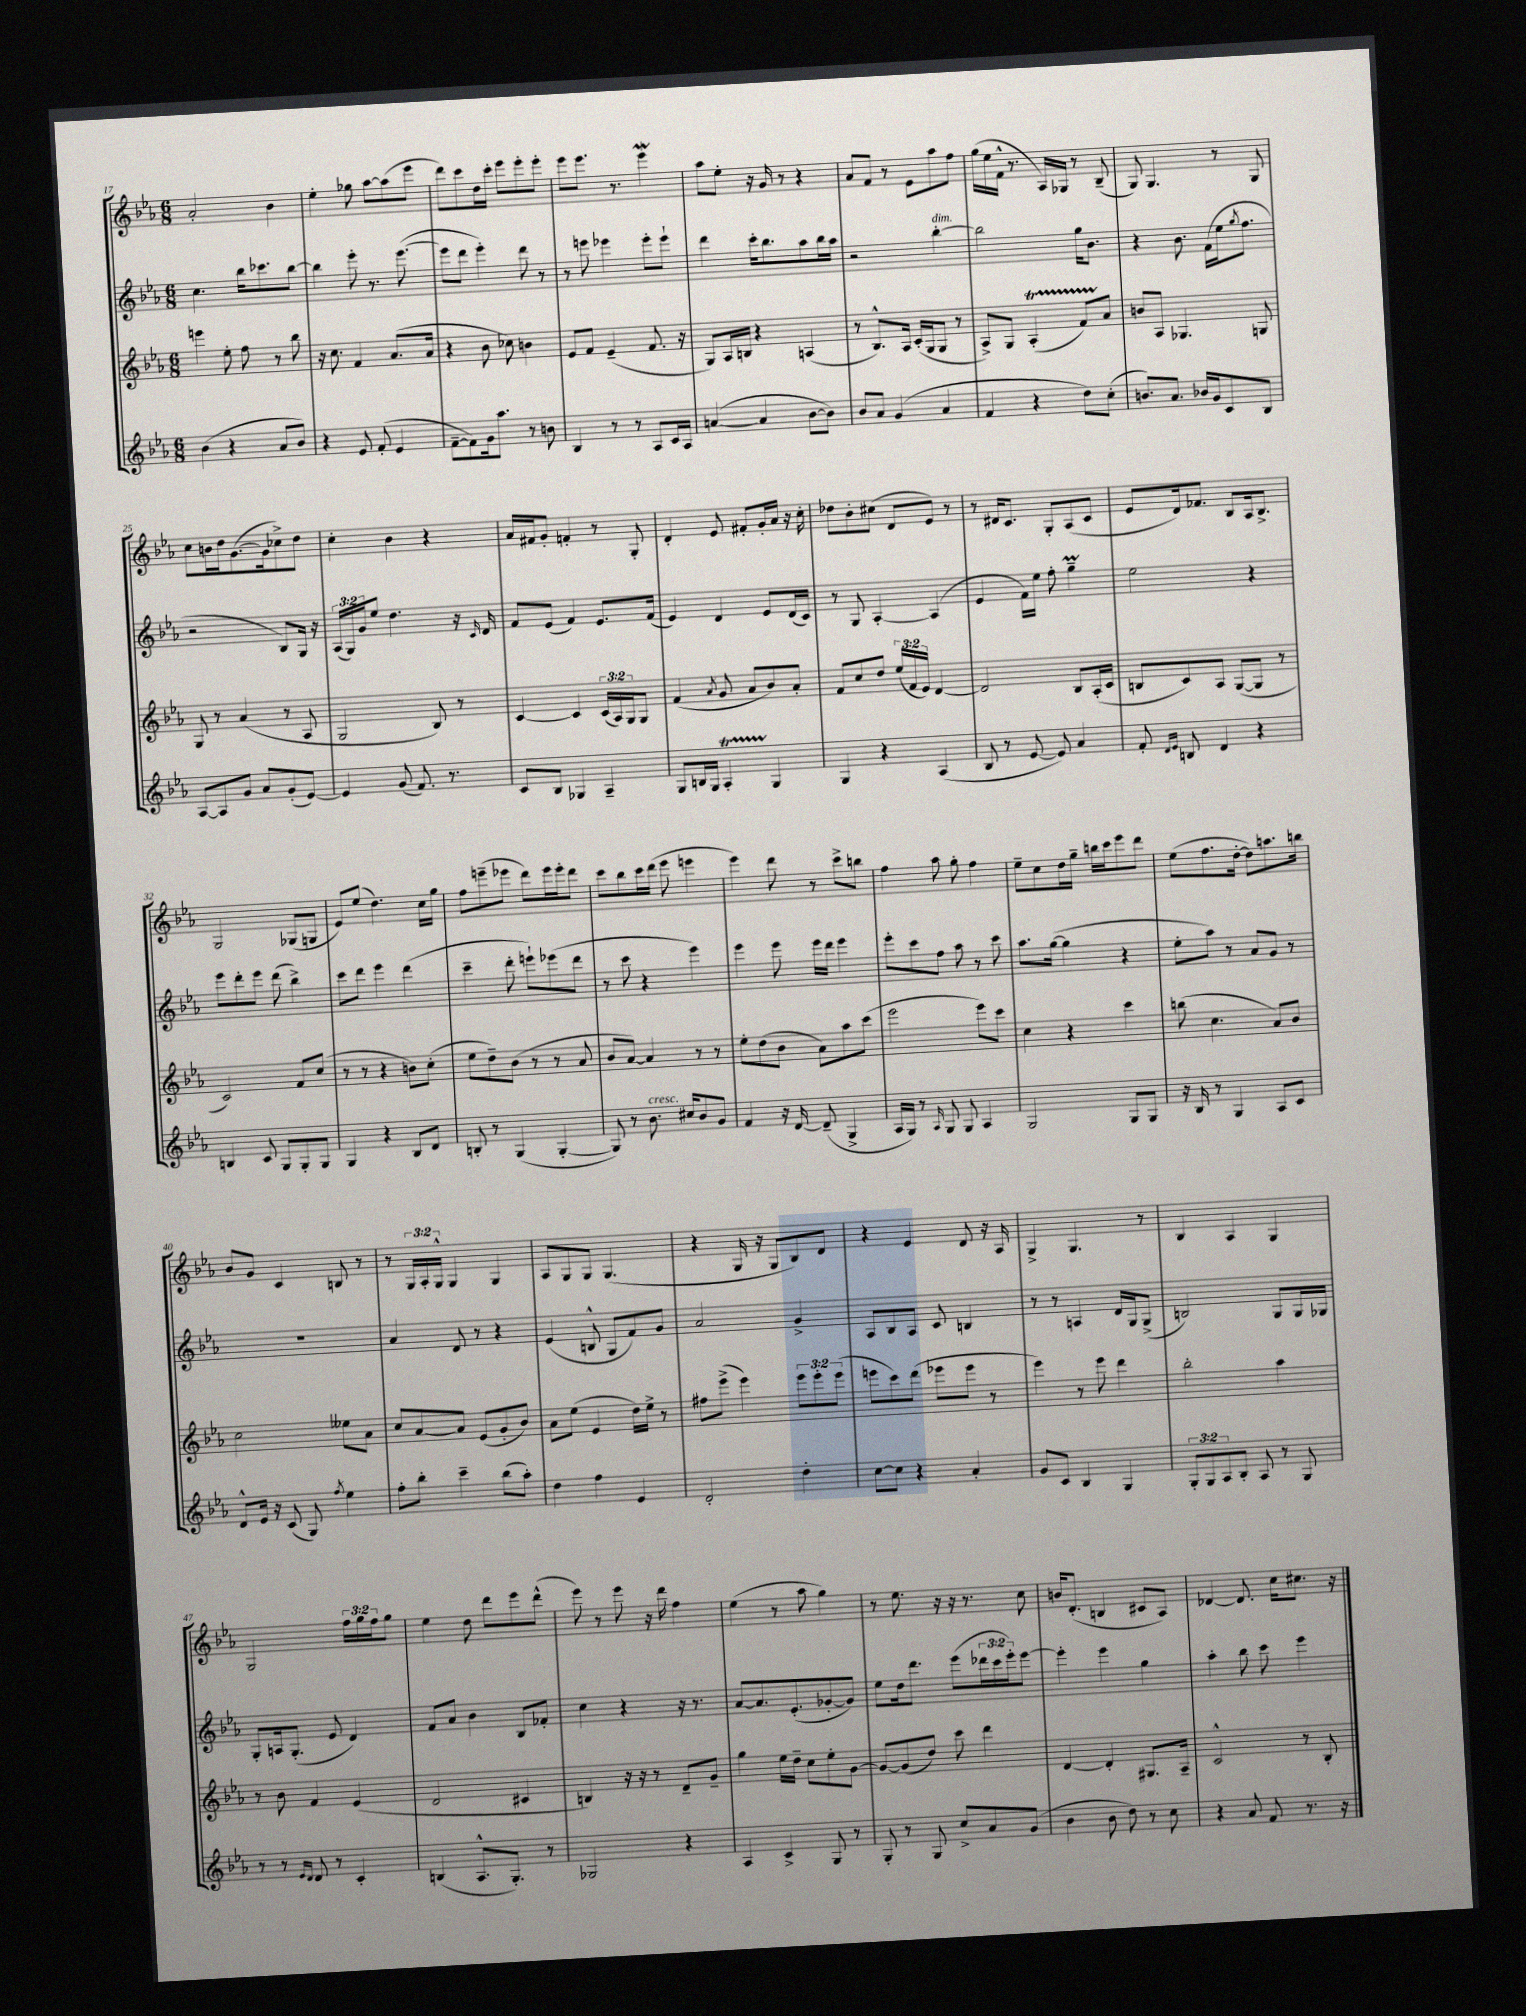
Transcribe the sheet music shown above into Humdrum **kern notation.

**kern	**kern	**kern	**kern
*part4	*part3	*part2	*part1
*staff4	*staff3	*staff2	*staff1
*clefG2	*clefG2	*clefG2	*clefG2
*k[b-e-a-]	*k[b-e-a-]	*k[b-e-a-]	*k[b-e-a-]
*M6/8	*M6/8	*M6/8	*M6/8
=17	=17	=17	=17
(4b-\	4eeen\	4.cc\	2a-'/
4r	8ee-'\	.	.
.	8ff\	16bb-\KL	.
.	.	8.ccc-X\	.
8a-/L	8r	.	4b-\
8b-/J)	8bb-\	[8bb-\J	.
=18	=18	=18	=18
4r	16r	4bb-\]	4ee-'\
.	8.cc\	.	.
8e-/	4f/	8eee-'\	8gg-X\
(8f'/	.	8.r	[8aa-\L
4e-/	(8.a-/L	.	(8aa-\]
.	.	([8.eee-\	.
.	.	.	8eee-\J
.	16a-/Jk	.	.
=19	=19	=19	=19
[8f~\L	4r	8eee-\L]	8ddd\L)
8f\])	.	8ddd\J	8ccc\
16g\k	8b-\	4eee-'\)	16dd\L
8.aa-\J	.	.	16ccc'\JJ
.	8cc-X\)	.	8eee-\L
8r	4bn\	8ddd\	8eee-'\
8bn\	.	8r	8eee-'\J
=20	=20	=20	=20
4B-/	8e-/L	8r	8eee-\L
.	8f/J	8eeen\	8.eee-\J
8r	(4e-~/	4eee-X\	.
.	.	.	8.r
8r	.	.	.
8A-/L	8.f/	8eee-'\L	4eee-w\
16c/L	.	8eee-`\J	.
16A-/JJ	16r	.	.
=21	=21	=21	=21
([4an/	8G/L)	4ddd\	8aa-\L
.	16A-/L	.	8ee-'\J
.	16Bn/JJ	.	.
4a/]	4r	16ccc'\KL	16r
.	.	8.bb-\	16g/
.	.	.	8r
[8b-\L	(4An/	8aa-\	4r
8b-\J])	.	16bb-\L	.
.	.	16aa-\JJ	.
=22	=22	=22	=22
8b-/L	8r	2r	8a-/L
8a-/J	8.B-^^/L)	.	8f/J
(4g/	.	.	8r
.	16A-/Jk	.	.
.	(16c'/LL	.	8e-\L
.	16G/J	.	.
!	!	!LO:TX:a:i:t=dim.	!
4a-/	8G/J	[4bb-'\	8aa-\
.	8r	.	8ff\J
=23	=23	=23	=23
4f/	8A-^/L)	2bb-\]	(16gg\LL
.	.	.	16ee-\
.	8G/J	.	16f^^\JJ
.	.	.	8.r
4r	(4A-T'/	.	.
.	.	.	16A-/LL)
.	.	.	16G-X/JJ
8dd\L)	8fTTT/L)	16gg\KL	8r
.	.	8.b-\J	.
(8cc'\J	8a-/J	.	(8B-~/
=24	=24	=24	=24
8.bn/L)	8bn/L	4r	8G/)
.	8A-/J	.	4.G/
8.a-/J	.	.	.
.	4.G-X/	8.b-\	.
16b-X/LL	.	.	.
16g/J	.	(16f\LL	.
8c/	.	16ee-\J	8r
.	.	8qgg/	.
.	.	8.ff\J	.
8B-/J	8Gn/	.	8G/
!!LO:LB:g=z
=25	=25	=25	=25
[8A-/L	8G/	2r	8cc\L
8A-/]	8r	.	16bn\L
.	.	.	16dd\J
8g/J	(4a-/	.	([8.g\
8a-/L	.	.	.
.	.	.	16g\k]
(8g'/	8r	8B-/L)	8cc-X^\)
[8e-/J)	8A-/	16G/Jk	8dd\J
.	.	16r	.
=26	=26	=26	=26
4e-/]	2G/	(24A-/LL	4cc'\
.	.	24G/)	.
.	.	24g/J	.
.	.	8ee-/J	.
(8g/	.	4.dd\	4b-\
8.f/)	.	.	.
.	8B-/)	.	4r
8.r	.	.	.
.	8r	16r	.
.	.	16qqc/	.
.	.	16d/	.
=27	=27	=27	=27
8c/L	[4c/	8f/L	16a-/LL
.	.	.	16f#X/J
8B-/J	.	(8e-/J	8g'/J
4G-X/	4c/]	4f/)	4fn'/
4A-~/	(24c/LL	8.e-/L	8r
.	24A-/)	.	.
.	24G/J	.	.
.	8G/J	.	8G'/
.	.	(16f/Jk	.
=28	=28	=28	=28
8G/L	(4f/	4e-/)	4d'/
16Bn/L	.	.	.
16G/JJ	.	.	.
.	8qa-/	.	.
4A-T'/	8g/	4d/	8e-/
.	8a-/L	.	8f#X'/L
4G/	8b-/)	8e-/L	16g'/L
.	.	.	16a-/JJ
.	8a-'/J	(16d/L	16r
.	.	16c/JJ)	16cc'\
=29	=29	=29	=29
4G/	8f/L	8r	8dd-X\L
.	8cc/	8G/	8b-'\
4r	8dd/J	[4A-'/	(8cc#X\J
.	(24ee-/LL	.	8d/L
.	24f/	.	.
.	24e-/JJ)	.	.
(4A-/	[4d/	(4A-/]	8e-/J)
.	.	.	8r
=30	=30	=30	=30
8B-/	2d/]	4e-/	8r
8r	.	.	16d#X/KL
.	.	.	8.c/J
[8e-/	.	16f\LL)	.
.	.	16ee-\JJ	.
8e-/])	.	8ff'\	8G'/L
4a-/	8B-/L	4ggm~\	(8A-/
.	(16A-'/L	.	8c/J
.	16c/JJ	.	.
=31	=31	=31	=31
8f'/	8Bn/L	2ee-\	8e-/L
16qqd/LL	.	.	.
16qqe-/JJ	.	.	.
8Bn/	8c/)	.	16d/k)
.	.	.	8.f-X/J
4d/	8A-/J	.	.
.	([8G/L	.	8B-/L
4r	8G/J]	4r	16A-/k
.	.	.	8.B-^/J
.	8r	.	.
!!LO:LB:g=z
=32	=32	=32	=32
4Bn/	2c/)	8eee-\L	2G/
.	.	8ddd'\	.
8c/	.	8eee-\J	.
8G/L	.	(8ddd\	.
8G'/	8f/L	4bb-^\)	(8G-X/L
8G/J	(8cc/J	.	8Gn/J
=33	=33	=33	=33
4G/	8r	8ccc\L	8e-/L)
.	8r	8ddd\J	(8ee-/J
4r	4r	4eee-\	4.dd\)
8B-/L	8bn\L)	(4ddd\	.
8d/J	(8cc'\J	.	16cc\LL
.	.	.	16gg\JJ
=34	=34	=34	=34
8Bn'/	8ee-\L	4ccc~\	8ff\L
8r	8dd~\)	.	(8eeen~\
(4G/	(8b-\J	8ddd'\	8eee-X\J
.	8r	8eeen`\L)	8ddd\L)
[4G'/	8r	(8eee-X\	16eee-\L
.	.	.	16eee-'\J
.	8a-/	8ddd\J	8ddd\J
=35	=35	=35	=35
8G/])	8b-/L	8r	8ccc\L
8r	[8a-/J)	8ccc\	8bb-\
!LO:TX:a:i:t=cresc.	!	!	!
8.b-\	4a-/]	4r	16ccc\L
.	.	.	(16ddd\JJ
.	.	.	8eee-\
16cc#X/KL	.	.	.
8b-/	8r	4eee-\)	4eeen\
8g/J	8r	.	.
=36	=36	=36	=36
4f/	8ee-'\L	4eee-\	4eee-\)
.	(8dd\	.	.
16r	8b-\J	8eee-\	8ddd\
[16d/	.	.	.
(8d~/]	8a-\L)	16eee-\LL	8r
.	.	16ddd\JJ	.
4G^/	8aa-\	4eee-\	8ccc^\L
.	(8ccc\J	.	8bbn\J
=37	=37	=37	=37
16A-/LL	2eee-\	8eee-'\L	4ff\
16G/JJ)	.	.	.
8r	.	8ccc\	.
16qqA-/	.	.	.
8G/	.	8ff\J	8aa-\
8G/	.	8aa-\	8gg'\
4A-/	8eee-\L)	8r	4ff\
.	8ccc\J	8ccc\	.
=38	=38	=38	=38
2G/	4cc\	8.aa-\L	8ee-~\L
.	.	.	8cc\
.	.	([16gg\Jk	.
.	4r	4gg\]	16dd\L
.	.	.	16gg~\JJ
.	.	.	16bbn\LL
.	.	.	16ccc\J
8G/L	4ccc\	4r	8eee-\
8G/J	.	.	8ddd\J
=39	=39	=39	=39
16r	(8bbn\	8ee-'\L	(8ee-\L
16B-/	.	.	.
8r	4.cc\	8aa-\J)	8.ff\
4G/	.	8r	.
.	.	.	[16dd'\Jk
.	.	8a-/L	8dd\L])
8A-/L	8a-/L)	8g/J	8.aan\
8c/J	8b-/J	8r	.
.	.	.	16bbn\Jk
!!LO:LB:g=z
=40	=40	=40	=40
8d^^/L	2cc\	2.r	8b-/L
16e-/Jk	.	.	8g/J
16r	.	.	.
(8c/	.	.	4c/
8G/)	.	.	.
8qff/	.	.	.
4ee-\	8ee--X\L	.	8Bn/
.	8a-\J	.	8r
=41	=41	=41	=41
8ff'\L	8cc/L	4a-/	8r
8bb-'\J	[8a-/	.	24G/LL
.	.	.	24A-'/
.	.	.	24G^^/JJ
4ccc~\	8a-/J]	8d/	4G/
.	(8e-/L	8r	.
(8bb-\L	8g'/	4r	4G/
8aa-'\J)	8b-/J)	.	.
=42	=42	=42	=42
4dd\	8a-\L	(4e-/	8A-/L
.	(8ee-\J	.	8G/
4ff\	4e-/	8Bn^^/	8G/J
.	.	8G/L	(4.G/
4e-/	16dd\LL)	8f/)	.
.	16ee-^\JJ	.	.
.	8r	8g/J	.
=43	=43	=43	=43
2d'/	8ff#X\L	2a-/	4r
.	(8eee-^\J	.	.
.	4eee-\)	.	16G/
.	.	.	16r
.	.	.	8G/L
4dd'\	12eee-\L	4g^/	8B-/)
.	12eee-'\	.	.
.	.	.	8d/J
.	(12eee-\J	.	.
=44	=44	=44	=44
[8cc\L	8eeen\L	8A-/L	4r
8cc\J]	8ccc\)	8B-/	.
4r	(8ddd\J	8A-/J	4e-/
.	8eee-X\L	8c/	.
4a-'/	8eee-\J	4Bn/	8d/
.	8r	.	16r
.	.	.	16A-/
=45	=45	=45	=45
8g/L	4eee-\)	8r	4G^/
8c/J	.	8r	.
4B-/	8r	4An/	4.G/
.	8eee-\	.	.
4G/	4ddd\	16d/LL	.
.	.	16G/J	.
.	.	(8G^/J	8r
=46	=46	=46	=46
12G'/L	2bb-'\	2Bn/)	4B-/
12G/	.	.	.
12A-/	.	.	.
8B-'/J	.	.	4A-/
8A-/	.	.	.
8r	4aa-\	8G/L	4G/
8G/	.	16G/L	.
.	.	16G-X/JJ	.
!!LO:LB:g=z
=47	=47	=47	=47
8r	8r	8G'/L	2G/
8r	8b-\	16An/k	.
.	.	(8.G'/J	.
16qqe-/LL	.	.	.
16qqd/JJ	.	.	.
8d/	4f/	.	.
8r	.	8e-/	.
4c'/	(4e-/	4d/)	24ff\LL
.	.	.	24gg\
.	.	.	24ff\J
.	.	.	8gg\J
=48	=48	=48	=48
(4Bn/	2d/	8f/L	4ee-\
.	.	8a-/J	.
8.A-^^/L	.	4b-\	8dd\
.	.	.	8ddd\L
8.G'/J)	.	.	.
.	4c#X/	8B-/L	8eee-\
8r	.	8f-X'/J	(8ddd^^\J
=49	=49	=49	=49
2G-X/	4Bn/)	4cc\	8eee-\)
.	.	.	8r
.	16r	4r	8eee-\
.	16r	.	.
.	8r	.	16r
.	.	.	16ddd\
4r	8d~/L	16r	4ff\
.	.	8.r	.
.	8g~/J	.	.
=50	=50	=50	=50
4A-/	4gg\	[8a-/L	(4ee-\
.	.	8.a-/]	.
4c^/	16ee-\LL	.	8r
.	16dd~\JJ	(8.e-'/	.
.	8cc\L	.	8aa-\
8G/	8ee-'\	[8g-X'/	4gg\)
8r	[8g\J	8g-/J])	.
=51	=51	=51	=51
8G'/	8g/L_	8ee-\L	8r
8r	(8g/]	16dd\k	8.ee-\
.	.	8.ddd\J	.
8G/	8dd/J)	.	.
.	.	.	16r
8cc^/L	8ccc\	(8eee-\L	16r
.	.	.	8.r
8a-/	4ddd\	24ddd-X\L	.
.	.	24ccc\	.
.	.	24eee-'\J)	.
(8g/J	.	[8eee-\J	8cc\
=52	=52	=52	=52
4b-\	[4d/	4eee-'\]	16bn/KL
.	.	.	(8.d'/J
8b-\	4d'/]	4eee-\	4Bn/
8dd\)	.	.	.
8r	8.G#X/L	4gg\	8c#X/L
8cc\	.	.	8A-/J)
.	16A-~/Jk	.	.
=53	=53	=53	=53
4r	2c^^/	4aa-'\	[4d-X/
8a-/	.	8bb-\	8.d-/]
8f/	.	8ccc\	.
.	.	.	16cc\KL
8.r	8r	4eee-\	8.cc#X\J
.	8B-'/	.	.
16r	.	.	16r
==	==	==	==
*-	*-	*-	*-
